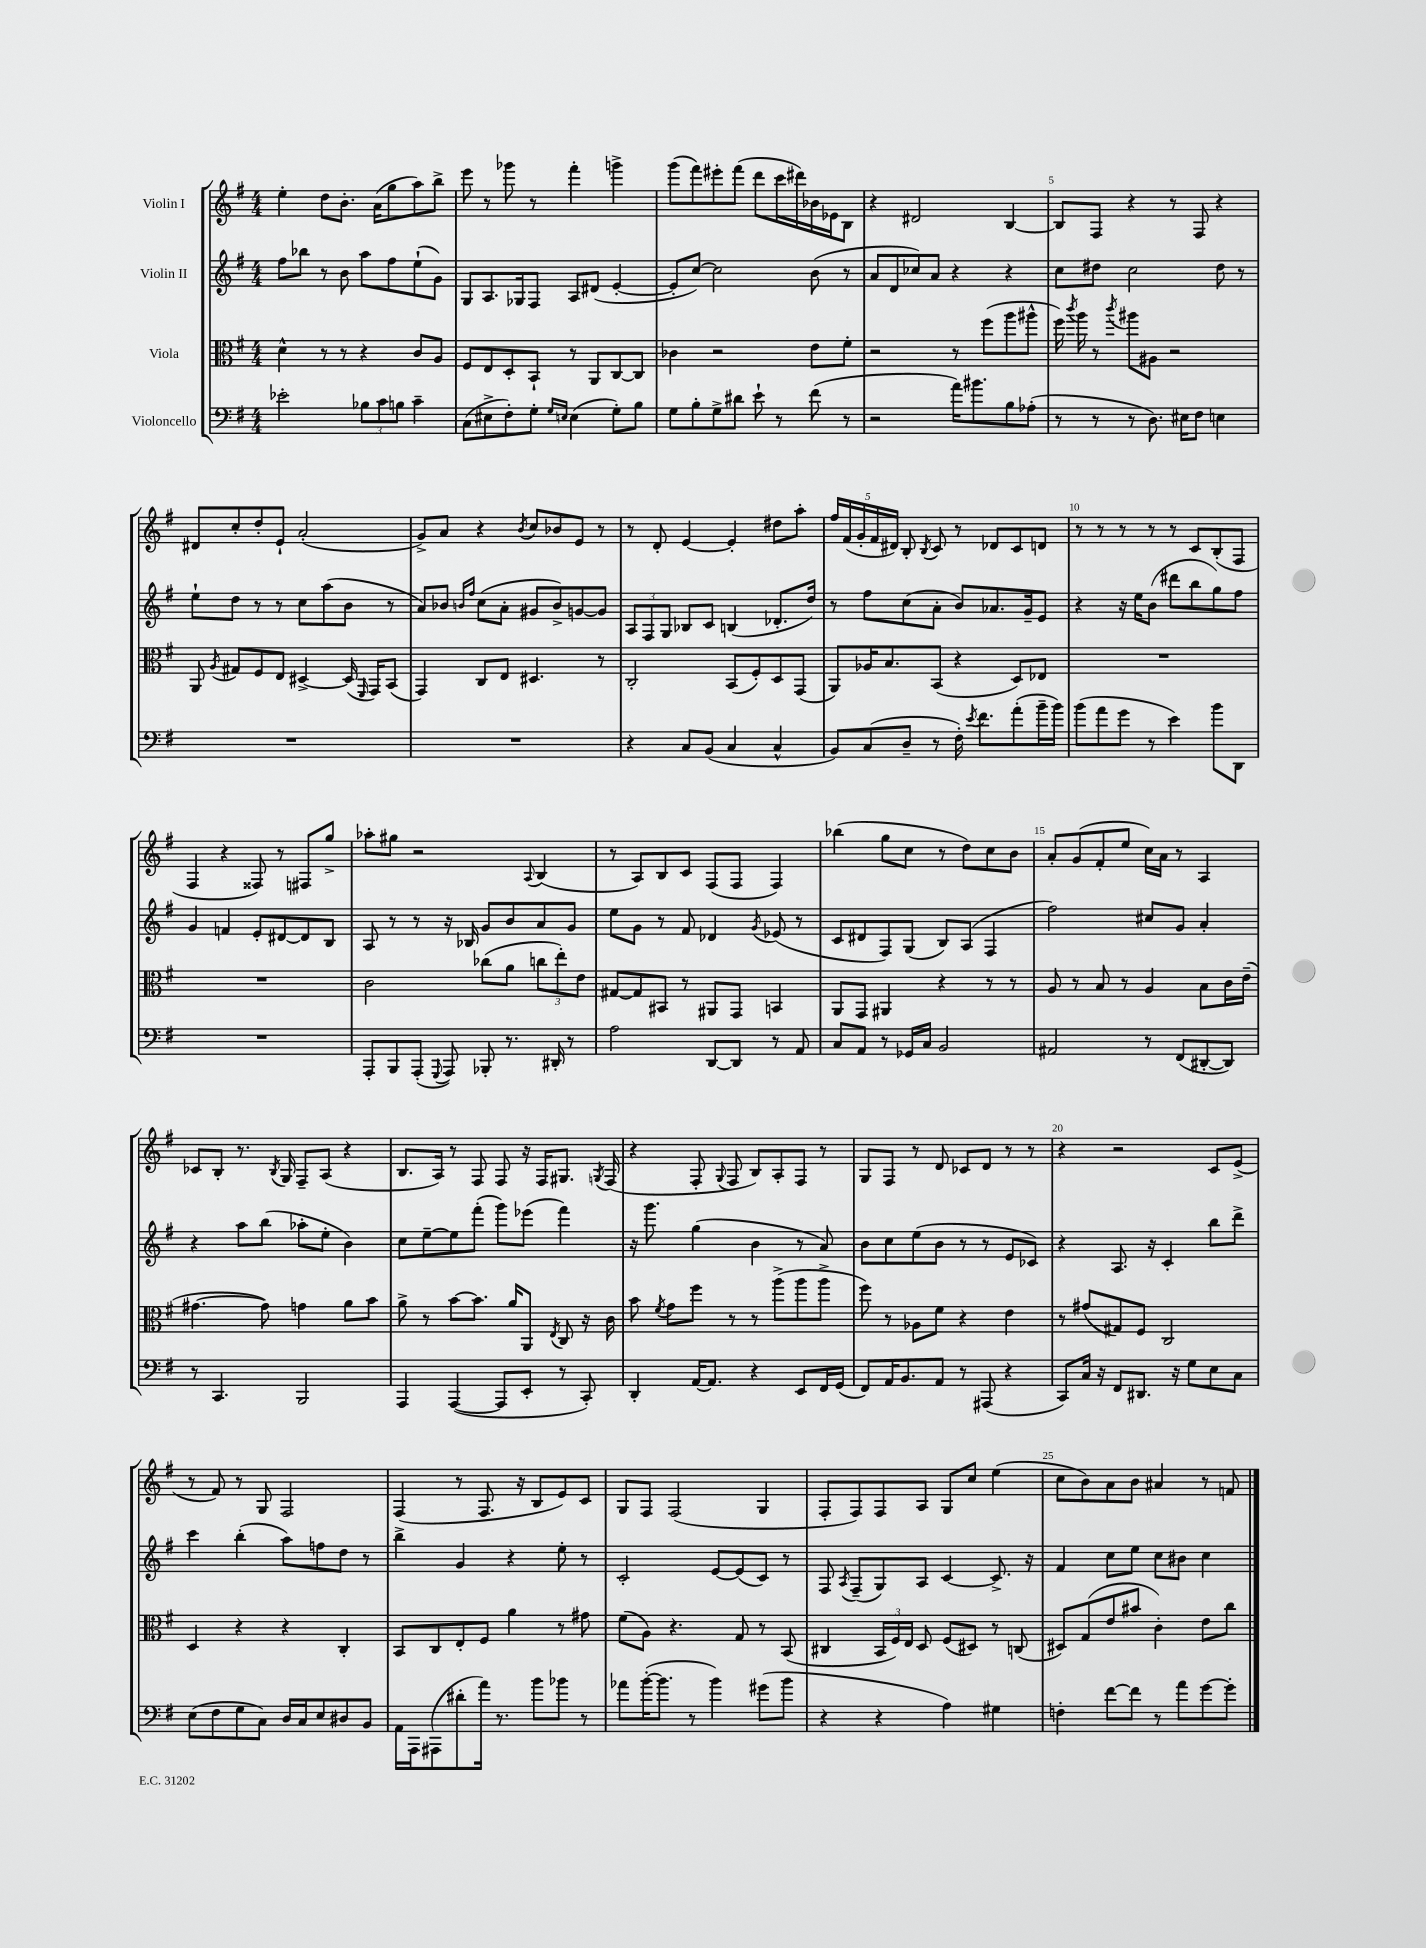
<<
\new StaffGroup <<
\new Staff = "s0" \with { instrumentName = "Violin I" } {
    \clef treble \key g \major \numericTimeSignature \time 4/4
    \autoBeamOff e''4-. d''8[ b'8.]-. a'16[( g''8 a''8) b''8]-> |
    e'''8 r8 ges'''8 r8 fis'''4-. g'''4-> |
    g'''8[( fis'''8) eis'''8-. fis'''8]( d'''8[ c'''16 dis'''16) bes'16 ees'16 b8] |
    r4 dis'2 b4~ |
    b8[ fis8] r4 r8 fis8 r4 |
    dis'8[ c''8-. d''8-. e'8]-! a'2-.( |
    g'8[->) a'8] r4 \acciaccatura { b'8 } c''8[ bes'8 e'8] r8 |
    r8 d'8-. e'4~ e'4-. dis''8[ a''8]-. |
    \tuplet 5/4 { fis''16[ fis'16( g'16-. fis'16 dis'16]) } b8-. \acciaccatura { b8 } c'8 r8 des'8[ c'8 d'8] |
    r8 r8 r8 r8 r8 c'8[ b8-.( fis8] |
    fis4 r4 fisis8) r8 fis8[ g''8]-> |
    aes''8[-. gis''8] r2 \appoggiatura { a8 } b4( |
    r8 a8[) b8 c'8] fis8[( fis8] fis4) |
    bes''4( g''8[ c''8] r8 d''8[) c''8 b'8] |
    a'8[-. g'8( fis'8-. e''8] c''16[) a'16] r8 a4 |
    ces'8[ b8]-. r8. \acciaccatura { b8 } g16 fis8[-- a8]( r4 |
    b8.[ a16]) r8 fis8 fis8 r16 fis16[ gis8.] \acciaccatura { g8 } fis16( |
    r4 fis8-. \appoggiatura { g8 } fis8 b8[) a8-. fis8] r8 |
    g8[ fis8] r8 d'8 ces'8[ d'8] r8 r8 |
    r4 r2 c'8[ e'8]->( |
    r8 fis'8) r8 g8 fis2 |
    fis4( r8 fis8. r16 b8[ e'8) c'8] |
    g8[ fis8] fis2( g4 |
    fis8[-. fis8) fis8 a8] g8[ c''8] e''4( |
    c''8[ b'8) a'8 b'8] ais'4 r8 f'8 \bar "|." |
}
\new Staff = "s1" \with { instrumentName = "Violin II" } {
    \clef treble \key g \major \numericTimeSignature \time 4/4
    \autoBeamOff fis''8[ bes''8] r8 b'8 a''8[ fis''8 e''8-!( g'8]) |
    g8[ a8. ges16 fis8] a8[ dis'8]( e'4~-. |
    e'8[-. c''8]~) c''2 b'8( r8 |
    a'8[ d'8 ces''8) a'8] r4 r4 |
    c''8[ dis''8] c''2 dis''8 r8 |
    e''8[-! d''8] r8 r8 c''8[ a''8( b'8] r8 |
    a'8[) bes'8] \grace { b'16[ fis''16] } c''8[( a'8]-. gis'8[ b'8->) g'8~ g'8] |
    \tuplet 3/2 { a8[ fis8 g8] } bes8[ c'8] b4( des'8.[-. d''16]) |
    r8 fis''8[ c''8( a'8]-. b'8[) aes'8. g'16-- e'8] |
    r4 r16 e''16[ b'8]( dis'''8[ b''8 g''8) fis''8] |
    g'4 f'4 e'8[-. dis'8~ dis'8 b8] |
    a8 r8 r8 r16 bes16 g'8[ b'8 a'8 g'8] |
    e''8[ g'8] r8 fis'8 des'4 \acciaccatura { g'8 } ees'8( r8 |
    c'8[ dis'8 fis8) g8]( b8[) a8]( fis4 |
    fis''2) cis''8[ g'8] a'4-. |
    r4 a''8[ b''8]( aes''8[-. e''8]-. b'4) |
    c''8[ e''8~-- e''8 fis'''8]-.( g'''8[) ees'''8]( fis'''4) |
    r16 g'''8. g''4( b'4 r8 a'8) |
    b'8[ c''8 e''8( b'8] r8 r8 e'8[ ces'8]) |
    r4 a8. r16 c'4-. b''8[ d'''8]-> |
    c'''4 b''4-.( a''8[) f''8 d''8] r8 |
    b''4-> g'4 r4 e''8-. r8 |
    c'2-. e'8[~ e'8( c'8]) r8 |
    fis8 \acciaccatura { a8 } fis8[--( g8) a8] c'4~ c'8.-> r16 |
    fis'4 c''8[ e''8] c''8[ bis'8] c''4 \bar "|." |
}
\new Staff = "s2" \with { instrumentName = "Viola" } {
    \clef alto \key g \major \numericTimeSignature \time 4/4
    \autoBeamOff d'4-^ r8 r8 r4 c'8[ a8] |
    fis8[ e8 d8-. b,8]-! r8 a,8[ c8~ c8] |
    ces'4 r2 e'8[ fis'8]-. |
    r2 r8 fis''8[( a''8 ais''8]-^ |
    fis''16) \acciaccatura { c'''8 } a''16 r8 \acciaccatura { c'''8 } ais''8[ ais8] r2 |
    a,8 \acciaccatura { a8 } gis8[ fis8 e8] dis4~-> dis16( \grace { fis,16 } g,16[) b,8]( |
    g,4) c8[ e8] dis4. r8 |
    c2-. b,8[( fis8-.) d8 g,8]( |
    a,8[) aes16 b8. b,8]( r4 d8[) ees8] |
    R1 |
    R1 |
    c'2 ces''8[( a'8] \tuplet 3/2 { c''8[ e''8-.) e'8] } |
    gis8[~ gis8 bis,8] r8 ais,8[ g,8] b,4 |
    a,8[ g,8] ais,4 r4 r8 r8 |
    a8 r8 b8 r8 a4 b8[ c'16 e'16]--( |
    gis'4.~ gis'8) g'4 a'8[ b'8] |
    a'8-> r8 b'8[~ b'8.] a'16[ a,8] \acciaccatura { e8 } c8 r16 c'16 |
    b'8 \acciaccatura { fis'8 } g'8[ fis''8] r8 r8 a''8[->( a''8 a''8]-> |
    fis''8) r8 aes8[ fis'8] r4 e'4 |
    r8 gis'8[( gis8) fis8] c2 |
    d4 r4 r4 c4-. |
    b,8[ c8 e8-. fis8] a'4 r8 gis'8 |
    fis'8[( a8]) r4. g8 r8 b,8( |
    cis4 \tuplet 3/2 { b,16[ fis16) e16] } d8 fis8[( dis8]) r8 c8( |
    dis8[) g8( e'8 bis'8] c'4-.) e'8[ c''8] \bar "|." |
}
\new Staff = "s3" \with { instrumentName = "Violoncello" } {
    \clef bass \key g \major \numericTimeSignature \time 4/4
    \autoBeamOff ees'2-. \tuplet 3/2 { bes8[ c'8 b8] } c'4-- |
    c8[( eis8-> fis8-.) g8]-. \grace { g16[ e16] } e4( g8[-.) b8] |
    g8[ b8-. g8-> dis'8] e'8-! r8 fis'8( r8 |
    r2 a'16[) bis'8. b8 aes8]-.( |
    r8 r8 r8 d8.) eis16[ fis8] e4 |
    R1 |
    R1 |
    r4 c8[ b,8]( c4 c4-^ |
    b,8[) c8( d8]-- r8 fis16-.) \acciaccatura { e'8 } fis'8.[ a'8-.( b'16-- b'16]) |
    b'8[( a'8 g'8] r8 e'4) b'8[ d,8] |
    R1 |
    a,,8[-. b,,8 a,,8]-.( \appoggiatura { g,,8 } a,,8) bes,,8-. r8. dis,16-. r8 |
    a2 d,8[~ d,8] r8 a,8 |
    c8[ a,8] r8 ges,16[ c16] b,2 |
    ais,2 r8 fis,8[( dis,8~-. dis,8]) |
    r8 c,4. b,,2 |
    a,,4 a,,4~( a,,8[ e,8]-. r8 c,8-.) |
    d,4-. a,16[~ a,8.] r4 e,8[ fis,16 g,16]( |
    fis,8[) a,16 b,8. a,8] r8 ais,,8( r4 |
    c,8[) c16] r16 fis,8[ dis,8.] r16 g8[ e8 c8] |
    e8[( fis8 g8 c8]) d16[ c16 e8 dis8 b,8] |
    a,16[ a,,16 ais,,8( dis'8-. a'16]) r8. b'8[ bes'8] r8 |
    aes'8[ b'16~-.( b'8.] r8 b'4) gis'8[( b'8] |
    r4 r4 a4) gis4 |
    f4-. fis'8[~ fis'8] r8 a'8[ g'8~ g'8]-. \bar "|." |
}
>>
>>
\layout { \context { \Score \override BarNumber.break-visibility = ##(#f #t #t) barNumberVisibility = #(every-nth-bar-number-visible 5) } }
